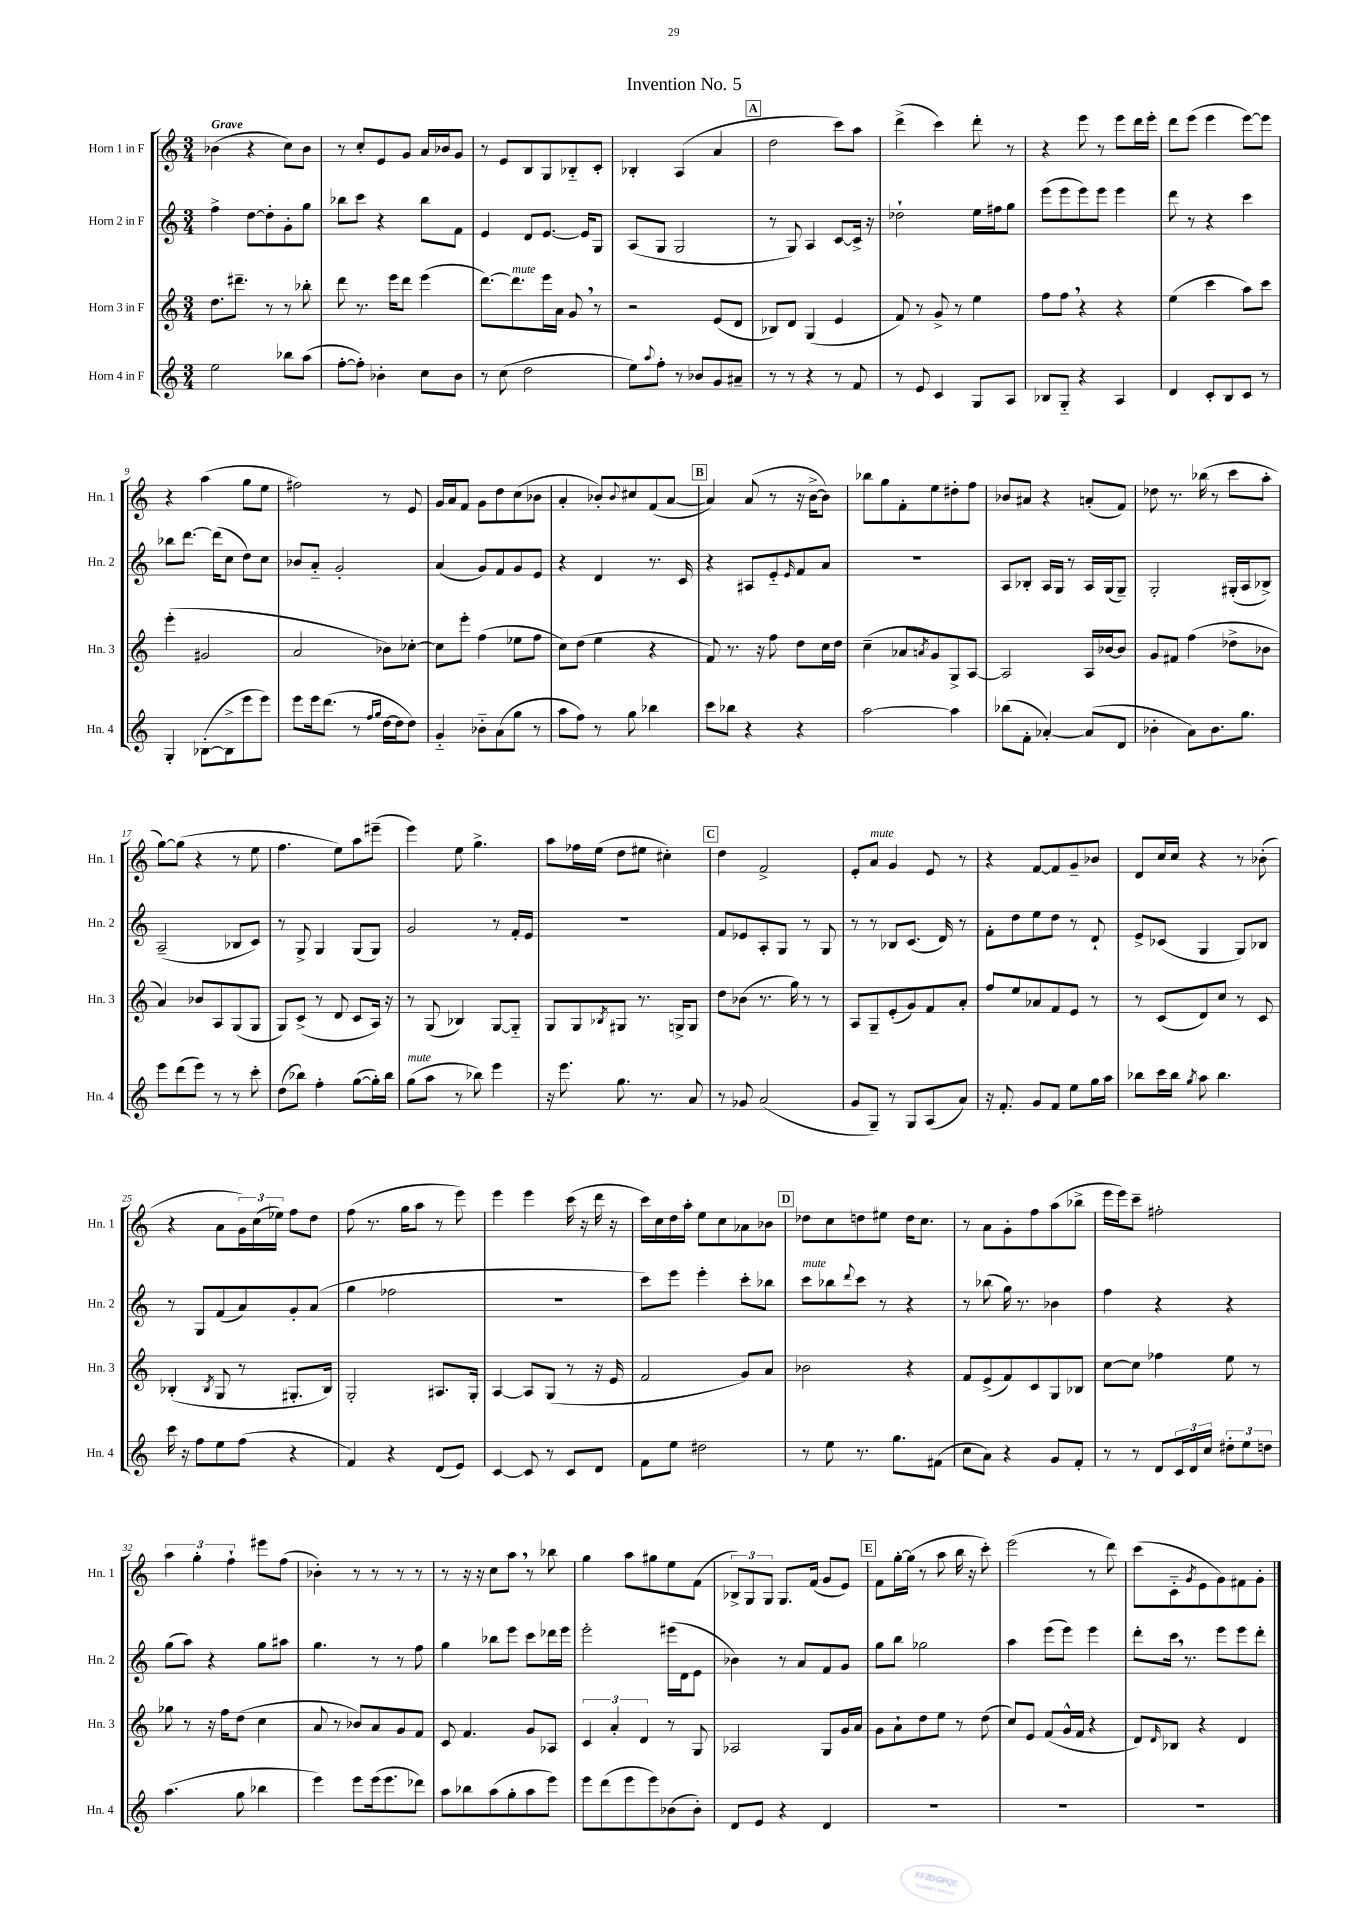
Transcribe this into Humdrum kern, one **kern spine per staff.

**kern	**kern	**kern	**kern
*part4	*part3	*part2	*part1
*staff4	*staff3	*staff2	*staff1
*I"Horn 4 in F	*I"Horn 3 in F	*I"Horn 2 in F	*I"Horn 1 in F
*I'Hn. 4	*I'Hn. 3	*I'Hn. 2	*I'Hn. 1
*clefG2	*clefG2	*clefG2	*clefG2
*k[]	*k[]	*k[]	*k[]
*M3/4	*M3/4	*M3/4	*M3/4
=1	=1	=1	=1
!	!	!	!LO:TX:a:B:t=Grave
2ee\	8.dd\L	4ff^\	(4b-X\
.	8.ddd#X~\J	.	.
.	.	[8dd\L	4r
.	8r	8dd'\]	.
8bb-X\L	8r	8g'\	8cc\L)
(8aa\J	8bb-X'\	8gg\J	8b-\J
=2	=2	=2	=2
[8ff'\L	8ddd\	8bb-X\L	8r
8ff'\J])	8.r	8ccc\J	8cc'/L
4b-X'\	.	4r	8e/
.	16eee\KL	.	.
.	8ddd\J	.	8g/J
8cc\L	(4eee\	8bb-\L	16a/LL
.	.	.	16b-X/J
8b-\J	.	8f\J	8g/J
=3	=3	=3	=3
8r	[8.ddd\L)	4e/	8r
(8cc\	.	.	8e/L
!	!LO:TX:a:i:t=mute	!	!
.	8.ddd\]	.	.
2dd\	.	8d/L	8B/
.	16eee\L	[8.e/J	8G/
.	16a\JJ	.	.
.	8g,/	.	8B-X/
.	.	16e/KL]	.
.	8r	8G/J	8c'/J
=4	=4	=4	=4
8ee\L)	2r	(8A/L	4B-X'/
8qqaa/	.	.	.
8ff'\J	.	8G/J	.
8r	.	2G/	(4A/
8b-X/L	.	.	.
8g/	(8e/L	.	4a/
8a#X~/J	8d/J	.	.
!!LO:REH:place=s1:t=A
=5	=5	=5	=5
8r	8B-X/L)	8r	2dd\
8r	8d/J	8G/)	.
4r	(4G/	4A/	.
8r	4e/	[8c/L	8ccc\L)
8f/	.	16c^/Jk]	8aa\J
.	.	16r	.
=6	=6	=6	=6
8r	8f/)	2dd-X`\	(4ddd^\
8e/	8r	.	.
4c/	8g^/	.	4ccc\)
.	8r	.	.
8G/L	4ee\	16ee\LL	8ddd'\
.	.	16ff#X\J	.
8A/J	.	8gg\J	8r
=7	=7	=7	=7
8B-X/L	8ff\L	(8eee\L	4r
8G/J	8ff,\J	8eee\	.
4r	4r	8eee\)	8eee\
.	.	8eee\J	8r
4A/	4r	4eee\	8eee\L
.	.	.	16ddd\L
.	.	.	16eee'\JJ
=8	=8	=8	=8
4d/	(4ee\	8ddd\	8ddd\L
.	.	8r	(8eee\J
8c'/L	4ccc\	4r	4eee\
8B/	.	.	.
8c/J	8aa\L)	4ccc\	[8eee\L)
8r	8ccc\J	.	8eee\J]
!!LO:LB:g=z
=9	=9	=9	=9
4G'/	(4eee'\	8bb-X\L	4r
.	.	[8.ddd\J	.
([8B-X'\L	2g#X/	.	(4aa\
.	.	(16ddd\KL]	.
8B-^\]	.	8cc\J	.
8eee\	.	8dd\L)	8gg\L
8eee\J)	.	8cc\J	8ee\J
=10	=10	=10	=10
8eee\L	2a/	8b-X/L	2ff#X\)
16eee\k	.	8a/J	.
(8.ddd\J	.	.	.
.	.	2g'/	.
8r	.	.	.
16qqff/LL	.	.	.
16qqgg/JJ	.	.	.
[16dd\LL	8b-X\L)	.	8r
16dd\J]	.	.	.
8dd\J)	[8cc-X'\J	.	8e/
=11	=11	=11	=11
4g/	8cc-\L]	(4a/	16g/LL
.	.	.	16a/J
.	8eee'\J	.	8f/J
8b-X\L	(4ff\	8g/L)	8g\L
(8a\	.	8f/	8dd\
8gg\J	8ee-X\L	8g/	(8cc\
8r	8ff\J	8e/J	8b-X\J
=12	=12	=12	=12
8aa\L	8cc\L)	4r	4a'/
8ff\J)	(8dd\J	.	.
8r	4ee\	4d/	8b-X'/L)
.	.	.	8qqb-/
8gg\	.	.	8cc#X/
4bb-X\	4r	8.r	(8f/
.	.	.	[8a/J
.	.	16c/	.
!!LO:REH:place=s1:t=B
=13	=13	=13	=13
8ccc\L	8f/)	4r	4a/])
8bb-X\J	8.r	.	.
4r	.	8A#X/L	(8a/
.	16r	.	.
.	8ff\	8e/	8r
.	.	16qqe/	.
4r	8dd\L	8f/	16r
.	.	.	[16b^\KL
.	16cc\L	8a/J	8b\J])
.	16dd\JJ	.	.
=14	=14	=14	=14
[2aa\	(4cc~\	2.r	8bb-X\L
.	.	.	8gg\
.	8a-X/L	.	8f'\
.	8qan/	.	.
.	8g/)	.	8ee\
4aa\]	8G^/	.	8dd#X'\
.	[8A/J	.	8ff\J
=15	=15	=15	=15
(8bb-X\L	2A/]	8A/L	8b-X/L
8f'\J	.	8B-X'/J	8a#X/J
[4a-X'/)	.	16A/LL	4r
.	.	16G/JJ	.
.	.	8r	.
(8a-/L]	16A/LL	16A/LL	(8an'/L
.	[16b-X/J	(16G/J	.
8d/J	8b-/J]	8G~/J)	8f/J)
=16	=16	=16	=16
4b-X'\	8g/L	2G'/	8dd-X\
.	8f#X/J	.	8.r
8a\L)	(4ff\	.	.
.	.	.	(16bb-X\
8.b-\	.	.	8r
.	8dd-X^\L	(16G#X'/LL	8ccc\L
8.gg\J	.	16A/J	.
.	8b-X\J	8B-X^/J)	8aa'\J
!!LO:LB:g=z
=17	=17	=17	=17
8eee\L	4a/)	(2A~/	[8gg\L)
(8ddd\	.	.	(8gg\J]
8eee\J)	8b-X/L	.	4r
8r	8A/	.	.
8r	(8G/	8B-X/L	8r
8ccc'\	8G/J	8c/J)	8ee\
=18	=18	=18	=18
(8dd\L	8G/L)	8r	4.ff\
8bb-X\J)	(8c^/J	8G^/	.
4ff'\	8r	4G/	.
.	8d/	.	8ee\L)
([8gg\L	8c/L	(8G/L	8aa\
16gg'\L])	16A/Jk)	8G/J)	(8eee#X~\J
16bb-\JJ	16r	.	.
=19	=19	=19	=19
!LO:TX:a:i:t=mute	!	!	!
(8gg\L	8r	2g/	4eee\)
8aa\J	(8G/	.	.
8r	4B-X/)	.	8ee\
8bb-X\)	.	.	4.gg^\
4eee\	[8G/L	8r	.
.	8G/J]	16f'/LL	.
.	.	16e/JJ	.
=20	=20	=20	=20
16r	8G/L	2.r	8aa\L
8.eee\	.	.	.
.	8G/	.	16ff-X\L
.	.	.	(16ee\JJ
.	8qB-X/	.	.
8.gg\	8G#X/J	.	8dd\L
.	8.r	.	8ee#X\J
8.r	.	.	.
.	.	.	4cc#X'\)
.	16Gn^/KL	.	.
8a/	8G/J	.	.
!!LO:REH:place=s1:t=C
=21	=21	=21	=21
8r	8dd\L	8f/L	4dd\
8g-X/	(8b-X\J	8e-X/	.
(2a/	8.r	8A'/	2f^/
.	.	8G/J	.
.	16gg\)	.	.
.	8r	8r	.
.	8r	8G/	.
=22	=22	=22	=22
8g/L	8A/L	8r	8e'/L
!	!	!	!LO:TX:a:i:t=mute
8G~/J)	8G~/	8r	8a/J
8r	(8e'/	8B-X/L	4g/
8G/L	8g/)	(8.c/J	.
(8A/	8f/	.	8e/
.	.	16d/)	.
8a/J)	8a'/J	8r	8r
=23	=23	=23	=23
16r	8ff/L	8f'\L	4r
8.f'/	.	.	.
.	8ee/	8dd\	.
8g/L	8a-X/	8ee\	[8f/L
8f/J	8f/	8dd\J	8f/]
8ee\L	8e/J	8r	8g~/
16gg\L	8r	8d`/	8b-X/J
16aa\JJ	.	.	.
=24	=24	=24	=24
8bb-X\L	8r	8e^/L	8d/L
16ccc\L	(8c/L	(8c-X/J	16cc/L
16bb-\JJ	.	.	16cc/JJ
8qgg/	.	.	.
8aa\	8d/)	4G/	4r
4.bb-\	8cc/J	.	.
.	8r	8G/L)	8r
.	8c/	8B-X/J	(8b-X'\
!!LO:LB:g=z
=25	=25	=25	=25
16ccc\	(4B-X'/	8r	4r
16r	.	.	.
8ff\L	.	8G/L	.
.	8qB-/	.	.
8ee\	8G/	(8f/	8a\L
(8ff\J	8r	8a/)	24g\L)
.	.	.	(24cc\
.	.	.	24ee-X\JJ)
4r	8.G#X'/L	8g'/	8ff\L
.	.	(8a/J	8dd\J
.	16B-/Jk)	.	.
=26	=26	=26	=26
4f/)	2G'/	4gg\	(8ff\
.	.	.	8.r
4r	.	2ff-X\	.
.	.	.	16gg\KL
.	.	.	8aa\J
(8d/L	8.A#X/L	.	8r
8e/J)	.	.	8eee\)
.	16G'/Jk	.	.
=27	=27	=27	=27
[4c/	[4A/	2.r	4eee\
8c/]	8A/L]	.	4eee\
8r	(8G/J	.	.
8c/L	8r	.	(16ccc\
.	.	.	16r
8d/J	16r	.	16ddd\
.	16e/	.	16r
=28	=28	=28	=28
8f\L	2f/	8ccc\L)	16ccc\LL)
.	.	.	16cc\
8ee\J	.	8eee\J	16dd\
.	.	.	16aa'\JJ
2dd#X\	.	4eee'\	8ee\L
.	.	.	8cc\
.	8g/L)	8ccc'\L	8a-X\
.	8a/J	8bb-X\J	8b-X\J
!!LO:REH:place=s1:t=D
=29	=29	=29	=29
!	!	!LO:TX:a:i:t=mute	!
8r	2b-X\	8ccc\L	8dd-X\L
8ee\	.	8bb-X\	8cc\
.	.	8qqddd/	.
8.r	.	8ccc\J	8ddn\
.	.	8r	8ee#X\J
8.gg\L	.	.	.
.	4r	4r	16dd\KL
.	.	.	8.cc\J
(8f#X\J	.	.	.
=30	=30	=30	=30
8cc\L	8f/L	8r	8r
8a\J)	(8e^/	(8bb-X\	8a\L
4r	8f/)	16gg\)	8g'\
.	.	8.r	.
.	8c/	.	8ff\
8g/L	8G/	4b-X\	(8aa\
8f'/J	8B-X/J	.	8bb-X^\J
=31	=31	=31	=31
8r	[8cc\L	4ff\	16eee\LL
.	.	.	16eee\J)
8r	8cc\J]	.	8ccc~\J
8d/L	4ff-X\	4r	2ff#X'\
24c/L	.	.	.
24d/	.	.	.
24cc/JJ	.	.	.
12dd#X'\L	8ee\	4r	.
12ee\	.	.	.
.	8r	.	.
12ddn\J	.	.	.
!!LO:LB:g=z
=32	=32	=32	=32
(4.aa\	8gg-X\	(8gg\L	6aa\
.	8r	8aa\J)	.
.	.	.	6gg'\
.	16r	4r	.
.	16ff\KL	.	.
.	.	.	6ff`\
8gg\	(8dd\J	.	.
4bb-X\	4cc\	8gg\L	8eee#X\L
.	.	8aa#X\J	(8ff\J
=33	=33	=33	=33
4eee\)	8a/	4.gg\	4b-X'\)
.	8r	.	.
8eee\L	8b-X/L)	.	8r
(16eee\k	8a/	8r	8r
8.eee\	.	.	.
.	8g/	8r	8r
8ddd-X\J)	8f/J	8ff\	8r
=34	=34	=34	=34
8aa\L	8c/	4gg\	8r
8bb-X\	4.f/	.	16r
.	.	.	16r
(8aa\	.	8bb-X\L	8cc\L
8gg'\	.	8eee\J	8aa,\J
8aa\	8g/L	8ccc\L	8r
8eee\J)	8A-X/J	16ddd-X\L	8bb-X\
.	.	16eee\JJ	.
=35	=35	=35	=35
8eee\L	6c/	2eee'\	4gg\
(8ddd\	.	.	.
.	6a'/	.	.
8eee\	.	.	8aa\L
.	6d/	.	.
8eee\)	.	.	8gg#X\
(8b-X\	8r	(16eee#X\LL	8ee\
.	.	16d\J	.
8b-'\J)	8G/	8e\J	(8f\J
=36	=36	=36	=36
8d/L	2A-X/	4b-X\)	12B-X^/L)
.	.	.	12G/
8e/J	.	.	.
.	.	.	12G/J
4r	.	8r	8.G/L
.	.	8a/L	.
.	.	.	(16f/Jk
4d/	8G/L	8f/	8g/L
.	16g/L	8g/J	8e/J)
.	16a/JJ	.	.
!!LO:REH:place=s1:t=E
=37	=37	=37	=37
2.r	8g\L	8gg\L	8f\L
.	8a`\	8bb\J	[16gg'\L
.	.	.	(16gg\JJ]
.	8dd\	2gg-X\	8r
.	8ee\J	.	8aa\
.	8r	.	16bb\
.	.	.	16r
.	(8dd\	.	8ccc'\)
=38	=38	=38	=38
2.r	8cc/L)	4aa\	(2eee\
.	8e/J	.	.
.	(8f/L	(8eee\L	.
.	16g^^/L	8eee\J)	.
.	16f/JJ	.	.
.	4r	4eee\	8r
.	.	.	8ddd\)
=39	=39	=39	=39
2.r	8d/L)	8ddd'\L	(8ccc\L
.	16qqd/	.	.
.	8B-X/J	16ccc,\Jk	8c\
.	.	8.r	.
.	.	.	8qg/
.	4r	.	8e\
.	.	8eee\L	8g\)
.	4d/	8eee\	8f#X\
.	.	8ddd'\J	8g'\J
==	==	==	==
*-	*-	*-	*-
